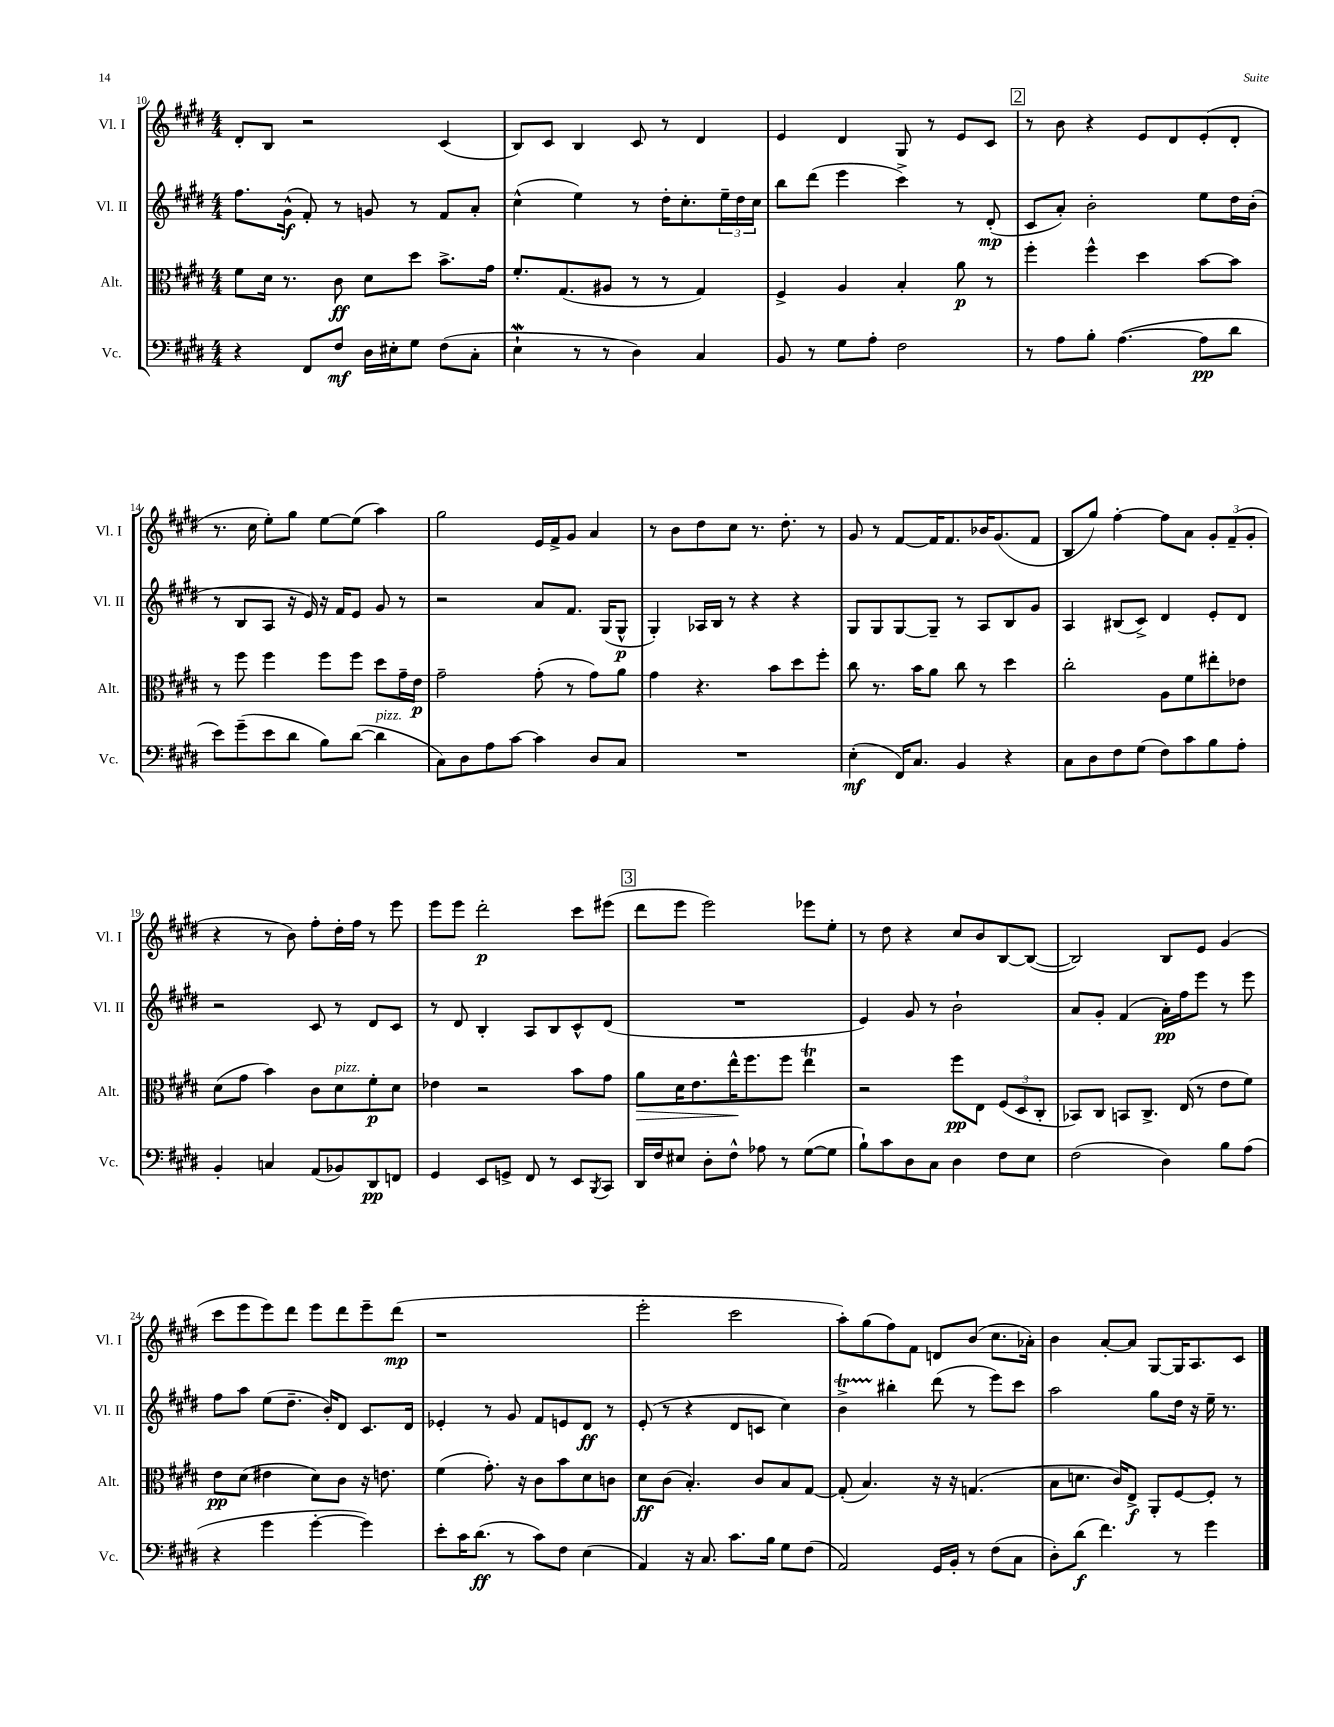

**kern	**kern	**kern	**kern
*staff4	*staff3	*staff2	*staff1
*clefF4	*clefC3	*clefG2	*clefG2
*k[f#c#g#d#]	*k[f#c#g#d#]	*k[f#c#g#d#]	*k[f#c#g#d#]
*M4/4	*M4/4	*M4/4	*M4/4
4r	8f#	8.ff#	8d#'
.	16d#	.	8B
.	8.r	(16g#^^	.
8FF#	.	8f#')	2r
8F#	8c#	8r	.
16D#	8d#	8g	.
16E#'	.	.	.
8G#	8dd#	8r	.
(8F#	8.b^	8f#	(4c#
8C#'	.	8a'	.
.	16g#	.	.
=	=	=	=
4E`	8.f#'	(4cc#^^	8B)
.	.	.	8c#
.	(8.G#	.	.
8r	.	4ee)	4B
8r	8A#	.	.
4D#)	8r	8r	8c#
.	8r	16dd#'	8r
.	.	8.cc#'	.
4C#	4G#)	.	4d#
.	.	24ee~	.
.	.	24dd#	.
.	.	24cc#	.
=	=	=	=
8BB	4F#^	8bb	4e
8r	.	(8ddd#	.
8G#	4A	4eee	4d#
8A'	.	.	.
2F#	4B'	4ccc#^)	8G#
.	.	.	8r
.	8a	8r	8e
.	8r	(8d#'	8c#
=	=	=	=
8r	4ff#'	8c#	8r
8A	.	8a')	8b
8B'	4ff#^^	2b'	4r
([4.A	.	.	.
.	4dd#	.	8e
.	.	.	8d#
8A]	[8b	8ee	(8e'
8d#	8b]	16dd#	8d#'
.	.	(16b'	.
=	=	=	=
8e)	8r	8r	8.r
(8g#~	8ff#	8B	.
.	.	.	16cc#
8e	4ff#	8A	8ee')
8d#	.	16r	8gg#
.	.	16e)	.
8B)	8ff#	16r	[8ee
.	.	16f#	.
([8d#	8ff#	8e	(8ee]
4d#]	8dd#	8g#	4aa)
.	16g#~	8r	.
.	16e	.	.
=	=	=	=
8C#)	2g#~	2r	2gg#
8D#	.	.	.
8A	.	.	.
[8c#	.	.	.
4c#]	(8g#'	8a	16e
.	.	.	16f#^
.	8r	8.f#	8g#
8D#	8g#)	.	4a
.	.	(16G#	.
8C#	8a	8G#^^	.
=	=	=	=
1r	4g#	4G#')	8r
.	.	.	8b
.	4.r	16A-	8dd#
.	.	16B	.
.	.	8r	8cc#
.	.	4r	8.r
.	8b	.	.
.	.	.	8.dd#'
.	8dd#	4r	.
.	8ff#'	.	8r
=	=	=	=
(4E'	8cc#	8G#	8g#
.	8.r	8G#	8r
16FF#)	.	[8G#	[8f#
8.C#	16b	.	.
.	8a	8G#~]	16f#]
.	.	.	8.f#
4BB	8cc#	8r	.
.	8r	8A	16b-
.	.	.	(8.g#
4r	4dd#	8B	.
.	.	8g#	8f#
=	=	=	=
8C#	2cc#'	4A	8B
8D#	.	.	8gg#)
8F#	.	(8B#	[4ff#'
(8G#	.	8c#^)	.
8F#)	8A	4d#	8ff#]
8c#	8f#	.	8a
8B	8ee#'	8e'	12g#'
.	.	.	(12f#~
8A'	8e-	8d#	.
.	.	.	12g#'
=	=	=	=
4BB'	(8d#	2r	4r
.	8g#	.	.
4C	4b)	.	8r
.	.	.	8b)
(8AA	8c#	8c#	8ff#'
8BB-)	8d#	8r	16dd#'
.	.	.	16ff#
8DD#	8f#'	8d#	8r
8FF	8d#	8c#	8eee
=	=	=	=
4GG#	4e-	8r	8eee
.	.	8d#	8eee
8EE	2r	4B'	2ddd#'
8GG^	.	.	.
8FF#	.	8A	.
8r	.	8B	.
8EE	8b	8c#^^	8ccc#
8qBBB	.	.	.
8CC#	8g#	(8d#	(8eee#
=	=	=	=
16DD#	8a	1r	8ddd#
16F#	.	.	.
8E#	16d#	.	8eee
.	8.e	.	.
8D#'	.	.	2eee)
8F#^^	16ee^^	.	.
.	8.ff#	.	.
8A-	.	.	.
8r	8ff#	.	.
([8G#	4ee	.	8eee-
8G#]	.	.	8ee'
=	=	=	=
8B`)	2r	4e)	8r
8c#	.	.	8dd#
8D#	.	8g#	4r
8C#	.	8r	.
4D#	8ff#	2b`	8cc#
.	8E	.	8b
8F#	(12F#	.	[8B
.	12D#	.	.
8E	.	.	(8B_
.	12C#'	.	.
=	=	=	=
(2F#	8BB-)	8a	2B])
.	8C#	8g#'	.
.	8BB	(4f#	.
.	8.C#^	.	.
4D#)	.	16a')	8B
.	(16E	16ff#	.
.	8r	8eee	8e
8B	8e	8r	(4g#
(8A	8f#)	8eee	.
=	=	=	=
4r	8e	8ff#	8ccc#
.	(8d#	8aa	8eee
4g#	4e#	(8ee	8eee)
.	.	8.dd#~	8ddd#
[4g#'	8d#)	.	8eee
.	.	16b')	.
.	8c#	8d#	8ddd#
4g#])	16r	8.c#	8eee~
.	8.e	.	.
.	.	.	(8ddd#
.	.	16d#	.
=	=	=	=
8e'	(4f#	4e-'	1r
16c#	.	.	.
(8.d#	.	.	.
.	8.g#')	8r	.
8r	.	8g#	.
.	16r	.	.
8c#)	8c#	8f#	.
8F#	8b	8e	.
(4E	8d#	8d#	.
.	8c	8r	.
=	=	=	=
4AA)	8d#	(8e'	2eee'
.	(8c#	8r	.
16r	4.B')	4r	.
8.C#	.	.	.
8.c#	.	8d#	2ccc#
.	8c#	8c	.
16B	.	.	.
8G#	8B	4cc#)	.
(8F#	[8G#	.	.
=	=	=	=
2AA)	(8G#']	4b^	8aa')
.	4.B)	.	(8gg#
.	.	4bb#'	8ff#)
.	.	.	8f#
16GG#	16r	(8ddd#	8d
16BB'	16r	.	.
8r	(4.G	8r	(8b
(8F#	.	8eee)	8.cc#
8C#	.	8ccc#	.
.	.	.	16a-')
=	=	=	=
8D#')	8B	2aa	4b
(8d#	8.d	.	.
4.f#)	.	.	[8a'
.	16c#)	.	.
.	8E^	.	8a]
.	8AA'	8gg#	[8G#
8r	[8F#	16dd#	16G#]
.	.	16r	8.A
4g#	8F#']	16ee~	.
.	.	8.r	.
.	8r	.	8c#
==	==	==	==
*-	*-	*-	*-
